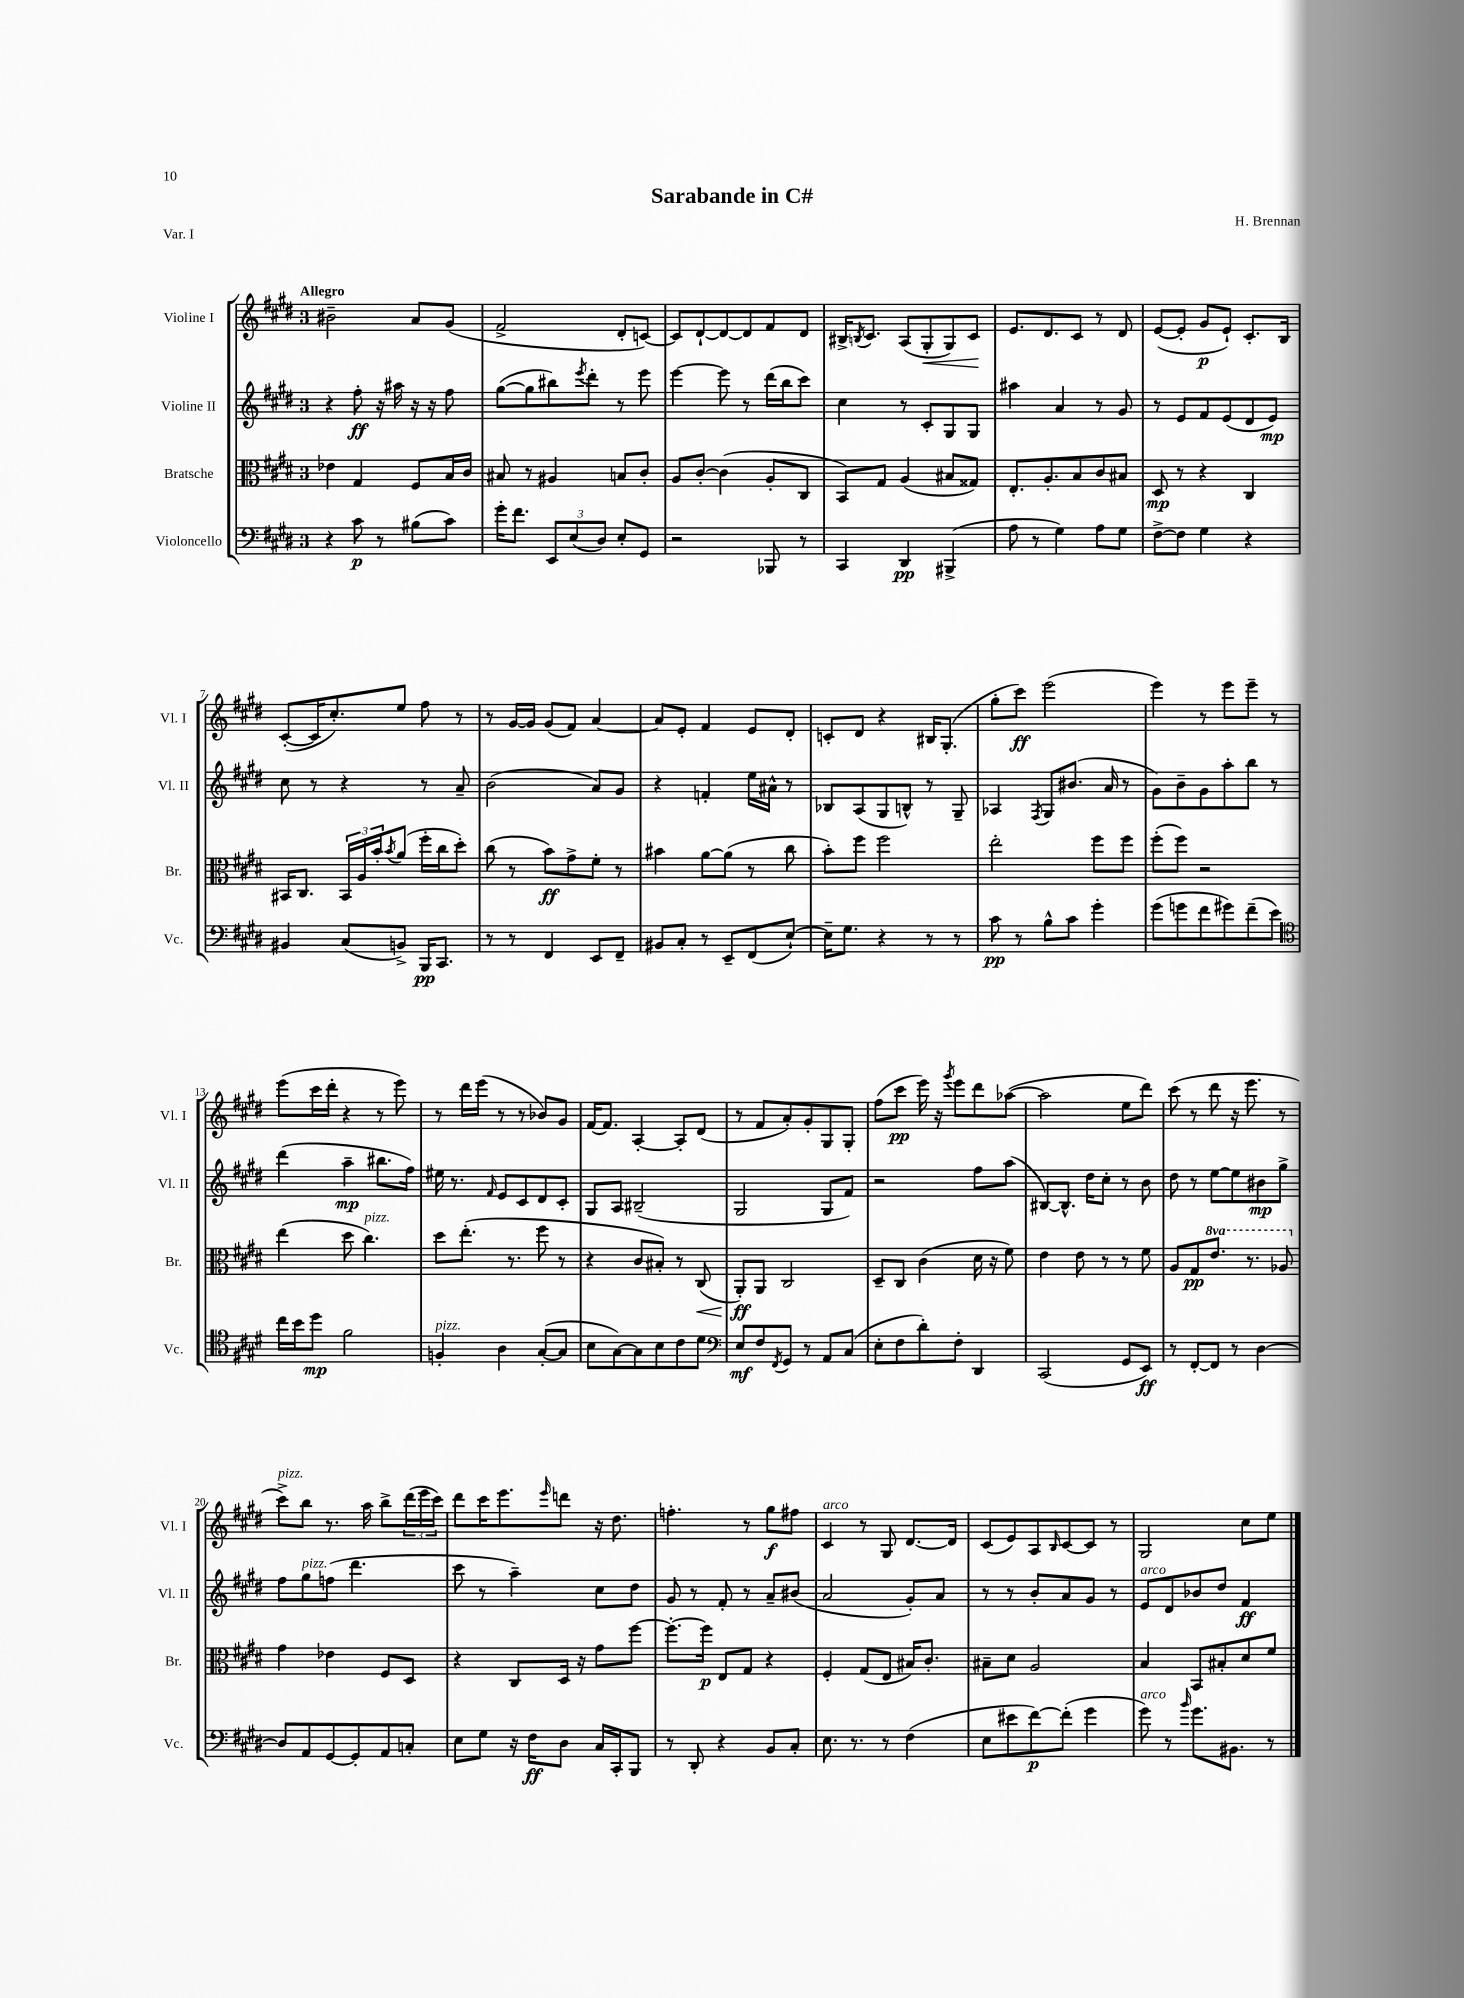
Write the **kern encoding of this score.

**kern	**dynam	**kern	**dynam	**kern	**dynam	**kern	**dynam
*part4	*part4	*part3	*part3	*part2	*part2	*part1	*part1
*staff4	*staff4	*staff3	*staff3	*staff2	*staff2	*staff1	*staff1
*I"Violoncello	*	*I"Bratsche	*	*I"Violine II	*	*I"Violine I	*
*I'Vc.	*	*I'Br.	*	*I'Vl. II	*	*I'Vl. I	*
*clefF4	*	*clefC3	*	*clefG2	*	*clefG2	*
*k[f#c#g#d#]	*	*k[f#c#g#d#]	*	*k[f#c#g#d#]	*	*k[f#c#g#d#]	*
*M3/4	*	*M3/4	*	*M3/4	*	*M3/4	*
=1	=1	=1	=1	=1	=1	=1	=1
!	!	!	!	!	!	!LO:TX:a:B:t=Allegro	!
4r	.	4e-X\	.	4r	.	2b#X~\	.
8c#\	p	4G#/	.	8ff#'\	ff	.	.
8r	.	.	.	16r	.	.	.
.	.	.	.	16aa#X\	.	.	.
(8B#X\L	.	8F#/L	.	16r	.	8a/L	.
.	.	.	.	16r	.	.	.
8c#\J)	.	16B/L	.	8ff#\	.	(8g#/J	.
.	.	16c#/JJ	.	.	.	.	.
=2	=2	=2	=2	=2	=2	=2	=2
16g#'\KL	.	8B#X/	.	([8gg#\L	.	2f#^/	.
8.f#\J	.	.	.	.	.	.	.
.	.	8r	.	8gg#\]	.	.	.
12EE/L	.	4A#X/	.	8bb#X\)	.	.	.
(12E/	.	.	.	.	.	.	.
.	.	.	.	8qeee/	.	.	.
.	.	.	.	8ddd#'\J	.	.	.
12D#/J)	.	.	.	.	.	.	.
8E'/L	.	8Bn/L	.	8r	.	8d#'/L	.
8GG#/J	.	8c#'/J	.	8eee\	.	[8cn/J)	.
=3	=3	=3	=3	=3	=3	=3	=3
2r	.	8A/L	.	[4eee\	.	8c/L]	.
.	.	[8c#'/J	.	.	.	[8d#`/	.
.	.	(4c#\]	.	8eee\]	.	8d#/_	.
.	.	.	.	8r	.	8d#/]	.
8BBB-X/	.	8A'/L	.	(16ddd#\LL	.	8f#/	.
.	.	.	.	16bb\J	.	.	.
8r	.	8C#/J	.	8ccc#\J)	.	8d#/J	.
=4	=4	=4	=4	=4	=4	=4	=4
4CC#/	.	8BB/L)	.	4cc#\	.	16B#X^/KL	.
.	.	.	.	.	.	8qBn/	.
.	.	.	.	.	.	8.c#/J	.
.	.	8G#/J	.	.	.	.	.
4DD#/	pp	(4A/	.	8r	.	(8A/L	.
!	!	!	!	!	!	!	!LO:HP:b
.	.	.	.	8c#'/L	.	8G#'/	<
(4BBB#X^/	.	8B#X/L	.	8G#/	.	8G#/)	.
.	.	8G##X/J)	.	8G#/J	.	8c#/J	.
.	.	.	.	.	.	.	[
=5	=5	=5	=5	=5	=5	=5	=5
8A\	.	8.E'/L	.	4aa#X\	.	8.e/L	.
8r	.	.	.	.	.	.	.
.	.	8.A'/	.	.	.	8.d#/	.
4G#\)	.	.	.	4a/	.	.	.
.	.	8B/	.	.	.	8c#/J	.
8A\L	.	8c#/	.	8r	.	8r	.
8G#\J	.	8B#X/J	.	8g#/	.	8d#/	.
=6	=6	=6	=6	=6	=6	=6	=6
[8F#^\L	.	8D#/	mp	8r	.	([8e/L	.
8F#\J]	.	8r	.	8e/L	.	8e'/J]	.
4G#\	.	4r	.	8f#/	.	8g#/L	p
.	.	.	.	(8e/	.	8e`/J)	.
4r	.	4C#/	.	8d#/	.	8.c#'/L	.
.	.	.	.	8e/J)	mp	.	.
.	.	.	.	.	.	16B/Jk	.
!!LO:LB:g=z
=7	=7	=7	=7	=7	=7	=7	=7
4BB#X/	.	16BB#X/KL	.	8cc#\	.	([8c#'/L	.
.	.	8.C#/J	.	.	.	.	.
.	.	.	.	8r	.	16c#/K]	.
.	.	.	.	.	.	8.cc#'/)	.
(8C#/L	.	24BB#/LL	.	4r	.	.	.
.	.	24A/	.	.	.	.	.
.	.	24b'/J	.	.	.	.	.
.	.	8qb/	.	.	.	.	.
8BBn^/J)	.	(8a/J	.	.	.	8ee/J	.
16BBB/KL	pp	16ff#'\LL	.	8r	.	8ff#\	.
8.CC#/J	.	16cc#\J	.	.	.	.	.
.	.	8dd#'\J)	.	8a~/	.	8r	.
=8	=8	=8	=8	=8	=8	=8	=8
8r	.	(8cc#\	.	(2b\	.	8r	.
8r	.	8r	.	.	.	[16g#/LL	.
.	.	.	.	.	.	16g#/JJ]	.
4FF#/	.	8b\L)	ff	.	.	(8g#/L	.
.	.	8g#^\	.	.	.	8f#/J)	.
8EE/L	.	8f#'\J	.	8a/L)	.	[4a/	.
8FF#~/J	.	8r	.	8g#/J	.	.	.
=9	=9	=9	=9	=9	=9	=9	=9
8BB#X/L	.	4b#X\	.	4r	.	8a/L]	.
8C#'/J	.	.	.	.	.	8e'/J	.
8r	.	[8a\L	.	4fn'/	.	4f#/	.
8EE~/L	.	(8a\J]	.	.	.	.	.
(8FF#/	.	8r	.	16ee\LL	.	8e/L	.
.	.	.	.	16a#X^^\JJ	.	.	.
[8E`/J)	.	8cc#\	.	8r	.	8d#'/J	.
=10	=10	=10	=10	=10	=10	=10	=10
16E~\KL]	.	8b'\L)	.	8B-X/L	.	8cn'/L	.
8.G#\J	.	.	.	.	.	.	.
.	.	8ff#\J	.	(8A/	.	8d#/J	.
4r	.	2ff#\	.	8G#/	.	4r	.
.	.	.	.	8Bn^^/J)	.	.	.
8r	.	.	.	8r	.	16B#X/KL	.
.	.	.	.	.	.	(8.G#'/J	.
8r	.	.	.	8G#~/	.	.	.
=11	=11	=11	=11	=11	=11	=11	=11
8c#\	pp	2ee'\	.	4A-X/	.	8gg#'\L	.
8r	.	.	.	.	.	8ccc#\J)	ff
.	.	.	.	8qF#/	.	.	.
8B^^\L	.	.	.	8G#/L	.	(2eee\	.
8c#\J	.	.	.	(8.b#X/J	.	.	.
4g#'\	.	8ff#\L	.	.	.	.	.
.	.	.	.	16a/	.	.	.
.	.	8ff#\J	.	8r	.	.	.
=12	=12	=12	=12	=12	=12	=12	=12
(8g#\L	.	(8ff#'\L	.	8g#\L)	.	4eee\)	.
8gn\	.	8ff#\J)	.	8b~\	.	.	.
8f#\	.	2r	.	8g#\	.	8r	.
8g#X\)	.	.	.	8aa'\	.	8eee\L	.
(8f#~\	.	.	.	8bb\J	.	8eee~\J	.
8e\J)	.	.	.	8r	.	8r	.
!!LO:LB:g=z
=13	=13	=13	=13	=13	=13	=13	=13
*clefC4	*	*	*	*	*	*	*
16cc#\LL	.	(4ee\	.	(4ddd#\	.	(8eee\L	.
16b\J	.	.	.	.	.	.	.
8dd#\J	mp	.	.	.	.	16ccc#\L	.
.	.	.	.	.	.	16ddd#'\JJ	.
2f#\	.	8dd#\	.	4aa~\	mp	4r	.
!	!	!LO:TX:a:i:t=pizz.	!	!	!	!	!
.	.	4.cc#\)	.	.	.	.	.
.	.	.	.	8.bb#X\L	.	8r	.
.	.	.	.	.	.	8eee\)	.
.	.	.	.	16ff#\Jk)	.	.	.
=14	=14	=14	=14	=14	=14	=14	=14
!LO:TX:a:i:t=pizz.	!	!	!	!	!	!	!
4Fn'/	.	8dd#\L	.	16ee#X\	.	8r	.
.	.	.	.	8.r	.	.	.
.	.	(8.ee'\J	.	.	.	16ddd#\LL	.
.	.	.	.	.	.	(16eee\JJ	.
.	.	.	.	16qqf#/	.	.	.
4A\	.	.	.	8e/L	.	8r	.
.	.	8.r	.	.	.	.	.
.	.	.	.	8c#/	.	8r	.
([8G#'/L	.	8ff#\	.	8d#/	.	8b-X/L)	.
8G#/J]	.	8r	.	8c#'/J	.	8g#/J	.
=15	=15	=15	=15	=15	=15	=15	=15
8B\L	.	4r	.	8G#/L	.	[16f#/KL	.
.	.	.	.	.	.	8.f#/J]	.
[8G#\)	.	.	.	8A/J	.	.	.
8G#\]	.	8c#/L	.	(2B#X~/	.	[4A'/	.
8B\	.	8B#X'/J)	.	.	.	.	.
8c#\	.	8r	.	.	.	8A'/L]	.
!	!	!	!LO:HP:b	!	!	!	!
8d#\J	.	(8C#/	<	.	.	(8d#/J	.
=16	=16	=16	=16	=16	=16	=16	=16
*clefF4	*	*	*	*	*	*	*
8E/L	mf	8AA'/L)	ff	2G#/	.	8r	.
8F#/	.	8AA/J	[	.	.	8f#/L	.
8qFF#/	.	.	.	.	.	.	.
8GG#/J	.	2C#/	.	.	.	8a'/)	.
8r	.	.	.	.	.	8g#'/	.
8AA/L	.	.	.	8G#/L	.	8G#/	.
(8C#/J	.	.	.	8f#/J)	.	8G#'/J	.
=17	=17	=17	=17	=17	=17	=17	=17
8E'\L	.	8D#~/L	.	2r	.	(8ff#\L	.
8F#\	.	8C#/J	.	.	.	8ccc#\J	pp
8d#'\)	.	(4c#\	.	.	.	16eee\)	.
.	.	.	.	.	.	16r	.
.	.	.	.	.	.	8qggg#/	.
8F#'\J	.	.	.	.	.	8eee\L	.
4DD#/	.	16d#\	.	8ff#\L	.	8ddd#\	.
.	.	16r	.	.	.	.	.
.	.	8f#\)	.	(8aa\J	.	([8aa-X\J	.
=18	=18	=18	=18	=18	=18	=18	=18
(2CC#/	.	4e\	.	[8B#X/L)	.	2aa-\]	.
.	.	.	.	8.B#^^/J]	.	.	.
.	.	8e\	.	.	.	.	.
.	.	.	.	16dd#\KL	.	.	.
.	.	8r	.	8cc#'\J	.	.	.
8GG#/L	.	8r	.	8r	.	8ee\L	.
8EE/J)	ff	8f#\	.	8b\	.	8ddd#\J)	.
=19	=19	=19	=19	=19	=19	=19	=19
8r	.	8A/L	.	8dd#\	.	(8ccc#\	.
[8FF#'/L	.	8G#/	pp	8r	.	8r	.
*	*	*8va	*	*	*	*	*
8FF#/J]	.	8.ee/J	.	[8ee\L	.	8ddd#\	.
8r	.	.	.	8ee\]	.	16r	.
.	.	8.r	.	.	.	8.eee\	.
[4D#\	.	.	.	8b#X\	mp	.	.
.	.	8a-X/	.	8gg#^\J	.	8r	.
!!LO:LB:g=z
=20	=20	=20	=20	=20	=20	=20	=20
*	*	*X8va	*	*	*	*	*
!	!	!	!	!	!	!LO:TX:a:i:t=pizz.	!
8D#/L]	.	4g#\	.	8ff#\L	.	8ccc#^\L)	.
!	!	!	!	!LO:TX:a:i:t=pizz.	!	!	!
8AA/	.	.	.	8gg#\	.	8bb\J	.
[8GG#/	.	4e-X\	.	(8ffn\J	.	8.r	.
8GG#'/]	.	.	.	4.ddd#\	.	.	.
.	.	.	.	.	.	16aa\	.
8AA/	.	8F#/L	.	.	.	8bb^\L	.
8Cn'/J	.	8D#/J	.	.	.	(24ddd#\L	.
.	.	.	.	.	.	24eee\	.
.	.	.	.	.	.	24ccc#\JJ)	.
=21	=21	=21	=21	=21	=21	=21	=21
8E\L	.	4r	.	8ccc#\	.	8ddd#\L	.
8G#\J	.	.	.	8r	.	16ccc#\K	.
.	.	.	.	.	.	8.eee\	.
16r	.	8C#/L	.	4aa~\)	.	.	.
16F#\KL	ff	.	.	.	.	.	.
.	.	.	.	.	.	16qqeee/	.
8D#\J	.	16D#/Jk	.	.	.	8dddn\J	.
.	.	16r	.	.	.	.	.
16C#/LL	.	8g#\L	.	8cc#\L	.	16r	.
16CC#'/J	.	.	.	.	.	8.dd#\	.
8BBB/J	.	[8ff#\J	.	8dd#\J	.	.	.
=22	=22	=22	=22	=22	=22	=22	=22
8r	.	8.ff#'\L_	.	8g#/	.	4.ffn'\	.
8DD#'/	.	.	.	8r	.	.	.
.	.	16ff#\Jk]	p	.	.	.	.
4r	.	8E/L	.	8f#'/	.	.	.
.	.	8G#/J	.	8r	.	8r	.
8BB/L	.	4r	.	8a~/L	.	8gg#\L	f
8C#'/J	.	.	.	(8b#X/J	.	8ff#X\J	.
=23	=23	=23	=23	=23	=23	=23	=23
!	!	!	!	!	!	!LO:TX:a:i:t=arco	!
8.E\	.	4F#'/	.	2a/	.	4c#/	.
8.r	.	.	.	.	.	.	.
.	.	(8G#/L	.	.	.	8r	.
8r	.	8E/J	.	.	.	8G#/	.
(4F#\	.	16B#X/KL)	.	8g#'/L)	.	[8.d#/L	.
.	.	8.c#'/J	.	.	.	.	.
.	.	.	.	8a/J	.	.	.
.	.	.	.	.	.	16d#/Jk]	.
=24	=24	=24	=24	=24	=24	=24	=24
8E\L	.	8B#X~\L	.	8r	.	(8c#/L	.
8e#X\	.	8d#\J	.	8r	.	8e/)	.
[8f#\)	p	2A/	.	8b'/L	.	8A/	.
.	.	.	.	.	.	16qqB/	.
(8f#'\J]	.	.	.	8a/	.	[8c#/	.
4g#\	.	.	.	8g#/J	.	8c#/J]	.
.	.	.	.	8r	.	8r	.
=25	=25	=25	=25	=25	=25	=25	=25
!	!	!	!	!LO:TX:a:i:t=arco	!	!	!
!LO:TX:a:i:t=arco	!	!	!	!	!	!	!
8g#\)	.	4B/	.	8e/L	.	2G#/	.
8r	.	.	.	8d#/	.	.	.
16qqb/	.	.	.	.	.	.	.
8.g#\L	.	8BB/L	.	8b-X/	.	.	.
.	.	8B#X'/	.	8dd#/J	.	.	.
8.BB#X\J	.	.	.	.	.	.	.
.	.	8d#/	.	4f#/	ff	8cc#\L	.
8r	.	8f#/J	.	.	.	8ee\J	.
==	==	==	==	==	==	==	==
*-	*-	*-	*-	*-	*-	*-	*-
